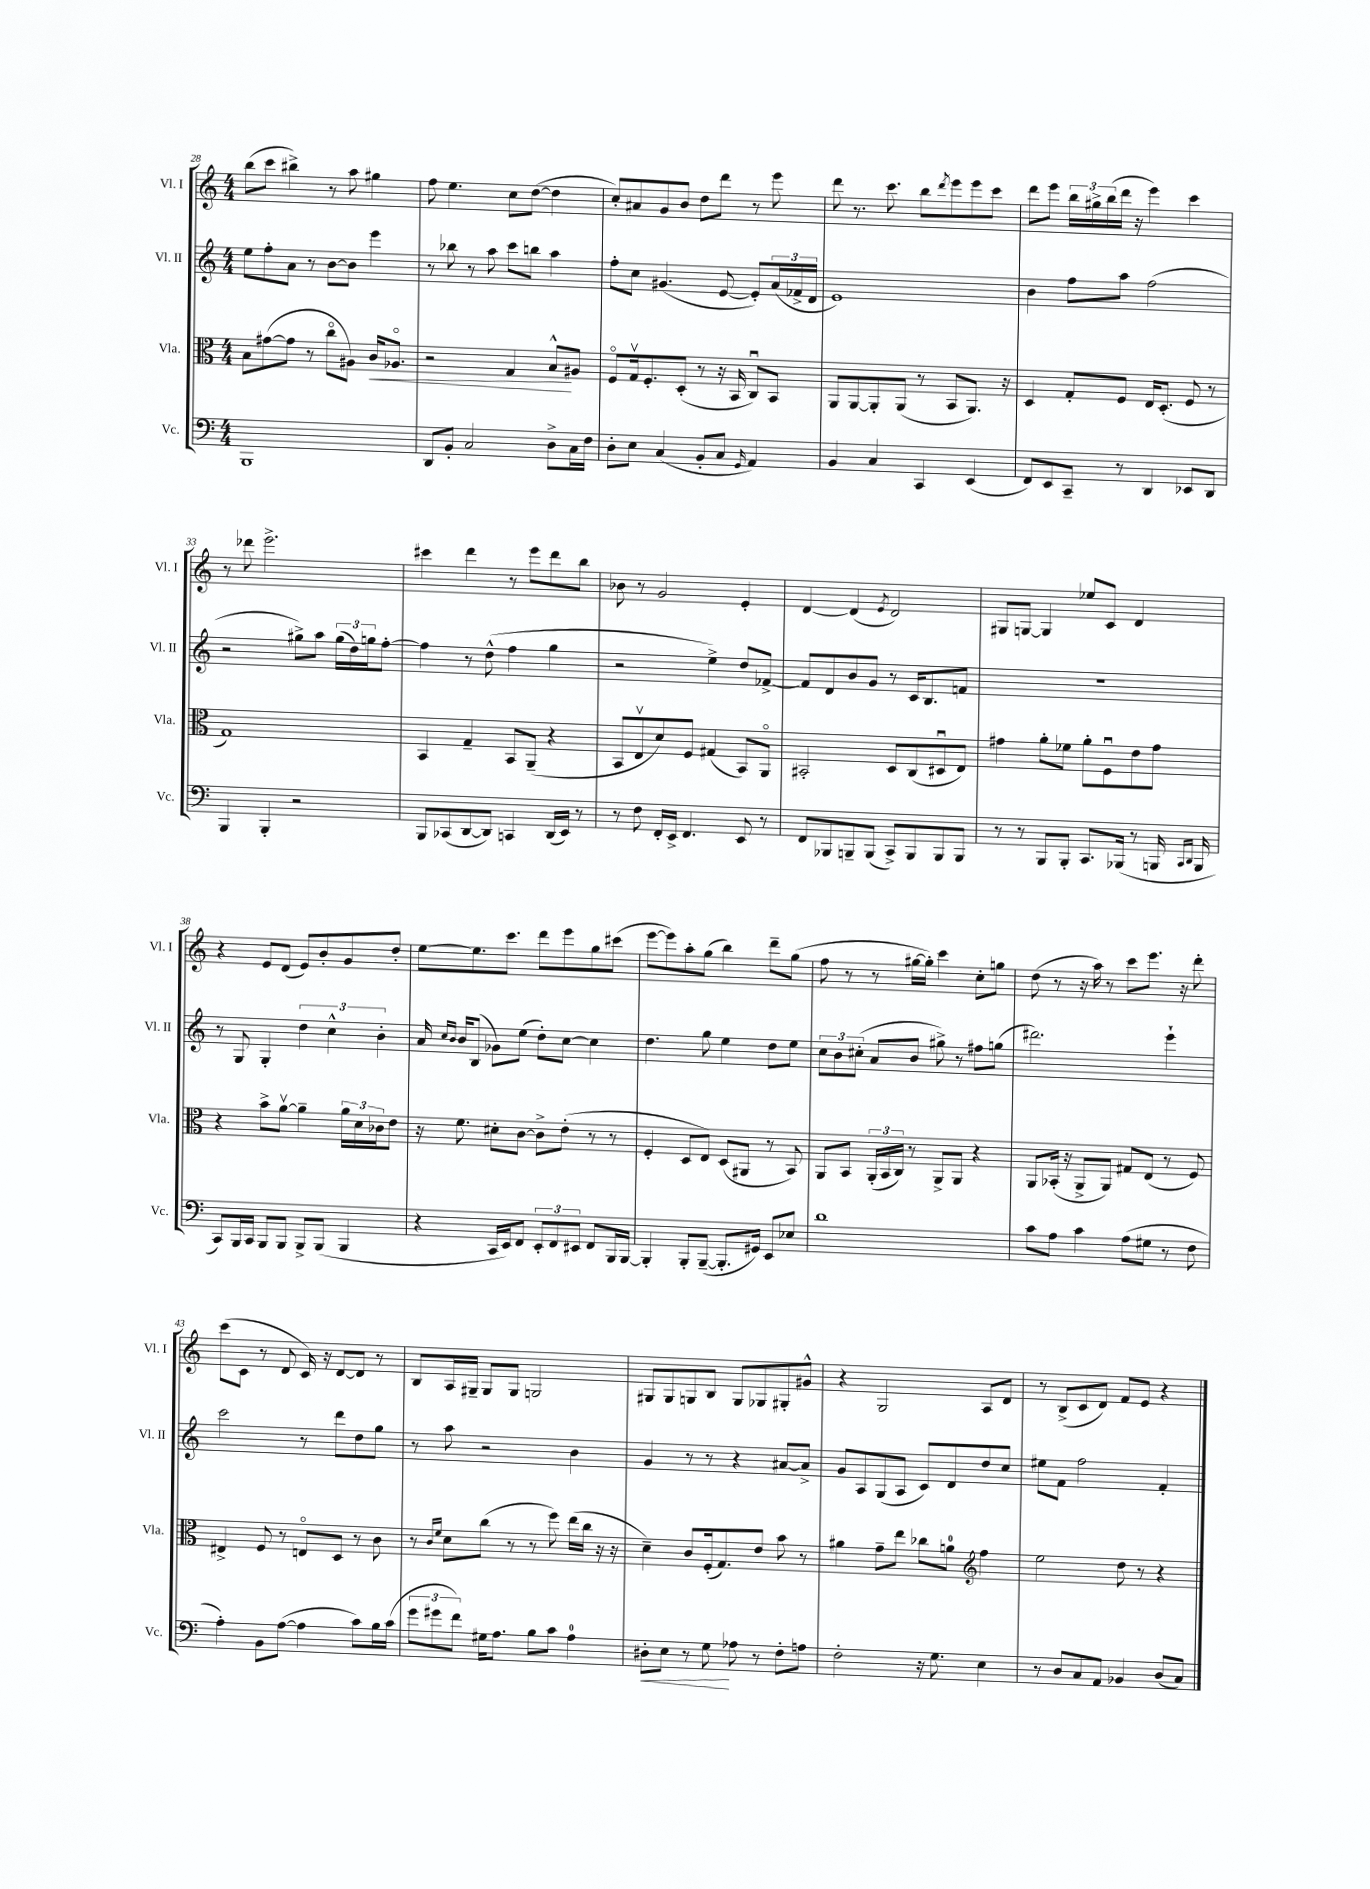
<<
\new StaffGroup <<
\new Staff = "s0" \with { instrumentName = "Vl. I" shortInstrumentName = "Vl. I" } {
    \clef treble \key c \major \numericTimeSignature \time 4/4
    b''8( c'''8 bis''4->) r8 a''8 gis''4 |
    f''8 e''4. c''8 d''8~( d''4 |
    c''8-.) ais'8 g'8 b'8 d''8 d'''8 r8 e'''8 |
    d'''8 r8. c'''8. b''8 \acciaccatura { d'''8 } e'''8 e'''8 c'''8 |
    d'''8 e'''8 \tuplet 3/2 { b''16 gis''16-> b''16( } d'''16 r16 e'''4) c'''4 |
    r8 des'''8 e'''2.-> |
    cis'''4 d'''4 r8 e'''8 d'''8 b''8 |
    bes'8 r8 g'2 e'4-. |
    d'4~ d'4( \acciaccatura { e'8 } d'2) |
    gis8 g8~ g4 ees''8 c'8 d'4 |
    r4 e'8 d'8( e'8) b'8-. g'8 d''8-. |
    e''8~ e''8. c'''8. d'''8 e'''8 g''8 cis'''8( |
    e'''8~ e'''8) a''8-. g''8( b''4) d'''8-- g''8( |
    f''8 r8 r8 gis''16~ gis''16-.) c'''4 c''8-. g''8 |
    d''8( r8 r16 a''16) r8 c'''8 e'''8. r16 d'''8-. |
    c'''8( c'8 r8 d'8 c'16) r16 d'8~ d'8 r8 |
    b8 a16 gis16-- gis8 gis8 g2 |
    gis8 gis8 g8 b8 g8 ges8 gis8-. gis'8-^ |
    r4 g2 a8 d'8 |
    r8 b8->( c'8 d'8) f'8 e'8 r4 \bar "|." |
}
\new Staff = "s1" \with { instrumentName = "Vl. II" shortInstrumentName = "Vl. II" } {
    \clef treble \key c \major \numericTimeSignature \time 4/4
    e''8 f''8-. a'8 r8 b'8~ b'8 e'''4 |
    r8 bes''8 r8 a''8 c'''8 b''8 a''4 |
    f''8-. c''8 gis'4.( e'8~ e'8-.) \tuplet 3/2 { a'16( fes'16-> d'16 } |
    e'1) |
    b'4 f''8 a''8 f''2( |
    r2 gis''8->) a''8 \tuplet 3/2 { gis''16( d''16) g''16 } f''8~-. |
    f''4 r8 d''8-^( f''4 g''4 |
    r2 e''4->) d''8 fes'8~-> |
    fes'8 d'8 b'8 g'8 r8 c'16 b8. f'8 |
    R1 |
    r8 g8 g4-. \tuplet 3/2 { d''4 c''4-^ b'4-. } |
    a'16 \grace { c''16 b'16 } b'16 b8( ges'8) e''8( d''8-.) c''8~ c''4 |
    d''4. g''8 e''4 d''8 e''8 |
    \tuplet 3/2 { c''8 b'8 cis''8-.( } a'8 b'8 gis''8->) r8 fis''8 g''8( |
    dis'''2.) e'''4-! |
    c'''2 r8 d'''8 d''8 g''8 |
    r8 a''8 r2 b'4 |
    g'4 r8 r8 r4 ais'8~ ais'8-> |
    g'8 a8 g8( a8 c'8) d'8 d''8 c''8 |
    eis''8 f'8 f''2 f'4-. \bar "|." |
}
\new Staff = "s2" \with { instrumentName = "Vla." shortInstrumentName = "Vla." } {
    \clef alto \key c \major \numericTimeSignature \time 4/4
    b8 gis'8~( gis'8 r8 c''8\flageolet ais8) c'16\< aes8.\flageolet |
    r2 g4 b8-^\! ais8 |
    f8\flageolet g16\upbow f8.-. d8-.( r8 r16 b,16 c8\downbow) b,8 |
    a,8 a,8~ a,8-. a,8( r8 b,8 a,8.) r16 |
    d4 g8-. f8 e16 d8.-.( f8 r8 |
    g1) |
    b,4 g4-- b,8 a,8--( r4 |
    b,8 e8\upbow d'8) f8 gis4( b,8) a,8\flageolet |
    bis,2-. d8 c8( dis8\downbow e8) |
    gis'4 a'8-. fes'8 a'8-. f8\downbow e'8 gis'8 |
    r4 b'8-> a'8~\upbow a'4-- \tuplet 3/2 { a'16 d'16 ces'16 } e'8 |
    r16 f'8. dis'8-. c'8~ c'8-> e'8-.( r8 r8 |
    f4-. d8 e8) d8( ais,8 r8 b,8) |
    a,8 b,8 \tuplet 3/2 { a,16-.( b,16 c16) } r8 a,8-> a,8 r4 |
    a,8 bes,16-.( r16 a,8-> a,8) gis8 e8( r8 f8) |
    eis4-> f8 r8 e8\flageolet d8 r8 c'8 |
    r8 \grace { c'16 f'16 } d'8 c''8( r8 r8 f''8) e''16( c''16 r16 r16 |
    d'4--) c'8 f16-.( g8.) e'8 b'8 r8 |
    ais'4 g'8-- e''8 ces''8 a'8-0 \clef treble f''4 |
    e''2 d''8 r8 r4 \bar "|." |
}
\new Staff = "s3" \with { instrumentName = "Vc." shortInstrumentName = "Vc." } {
    \clef bass \key c \major \numericTimeSignature \time 4/4
    b,,1 |
    d,8 b,8-. c2 d8-> c16 f16 |
    d8-. e8 c4( b,8-. c8 \grace { g,16 } a,4) |
    b,4 c4 c,4 e,4( |
    f,8) e,8 c,8-- r8 d,4 ees,8 d,8 |
    b,,4 b,,4-. r2 |
    b,,8 ces,8( d,8~ d,8) c,4 d,16( e,16) r8 |
    r8 f8 f,16-. e,16-> f,4. e,8 r8 |
    f,8 bes,,8 b,,8-- b,,8( c,8->) b,,8 b,,8 b,,8 |
    r8 r8 b,,8 b,,8-. c,8. bes,,16( r8 b,,16 \grace { c,16 d,16 } b,,16 |
    c,8) b,,16 c,16 b,,8 b,,8 b,,8-> b,,8( b,,4 |
    r4 c,16 e,16) f,8 \tuplet 3/2 { e,8-. f,8 eis,8 } f,8 b,,16 b,,16~ |
    b,,4-. b,,8-. b,,8~--( b,,8.-. gis,16) e,8 ees8 |
    d'1 |
    c'8 a8 c'4 a8( gis8 r8 f8 |
    a4-.) b,8 a8~( a4 c'8) b16 c'16( |
    \tuplet 3/2 { g'8 gis'8 f'8) } gis16 a8. b8 c'8 a4-0 |
    dis8-.\< e8 r8 g8\! aes8 r8 f8-. a8 |
    f2-. r16 g8. e4 |
    r8 d8 c8 a,8 bes,4 d8( c8) \bar "|." |
}
>>
>>
\layout { \context { \Score currentBarNumber = #28 } }
